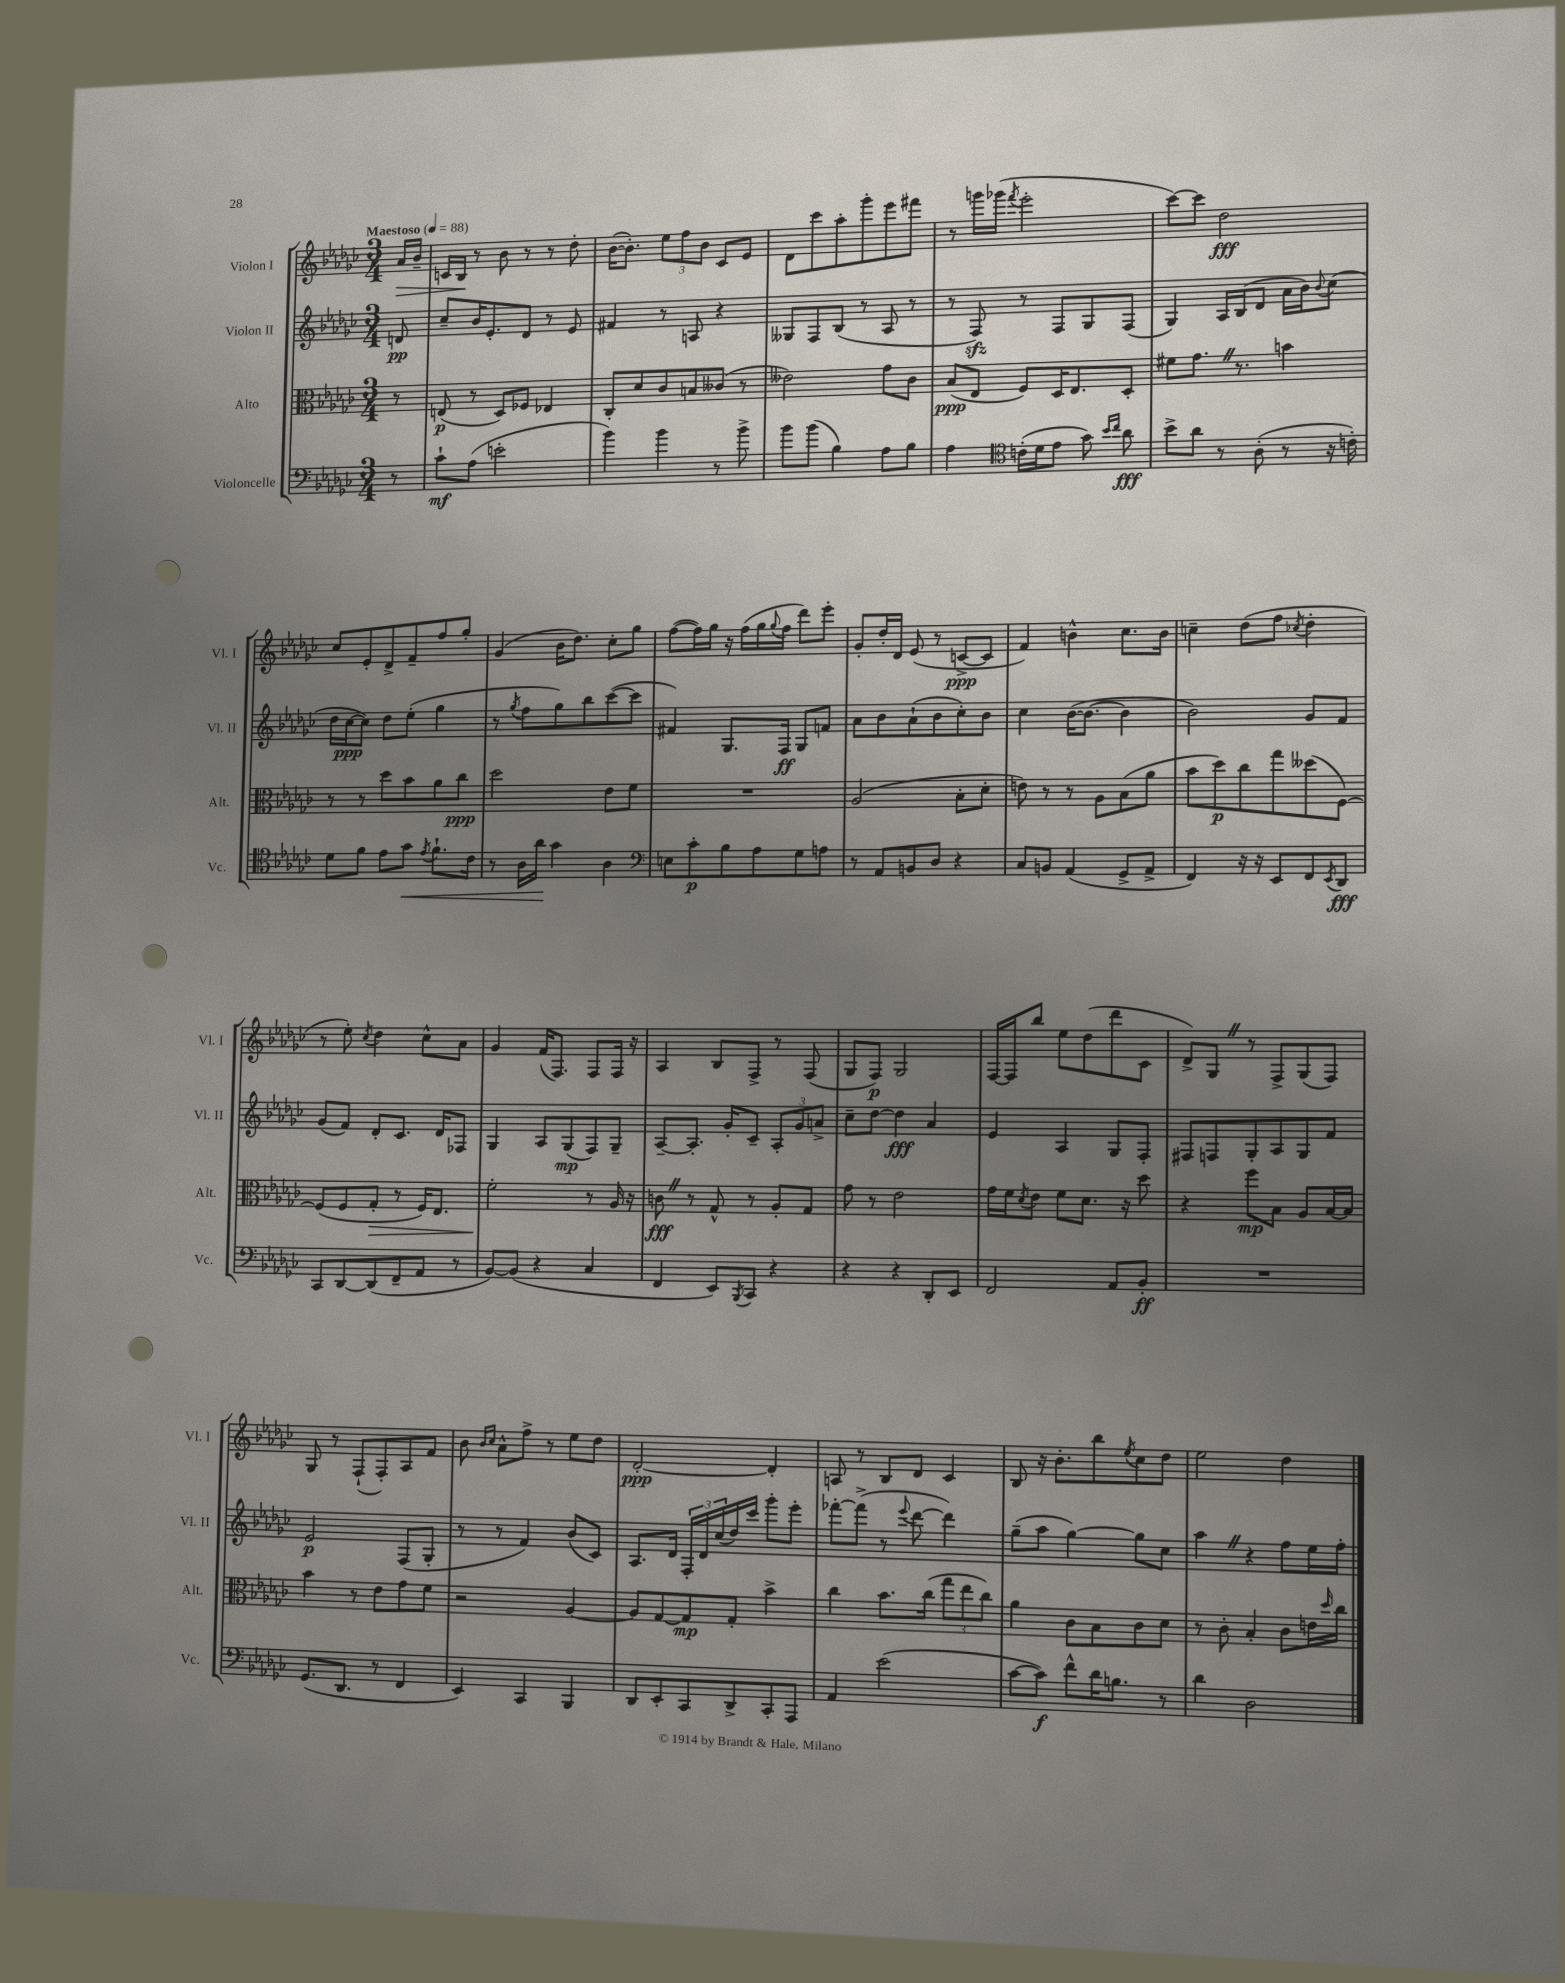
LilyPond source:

<<
\new StaffGroup <<
\new Staff = "s0" \with { instrumentName = "Violon I" shortInstrumentName = "Vl. I" } {
    \clef treble \key ges \major \numericTimeSignature \time 3/4 \partial 8 \tempo "Maestoso" 4 = 88
    aes'16\> bes'16-- |
    c'16 bes16\! r8 bes'8 r8 r8 des''8-. |
    bes'16~( bes'8.-.) \tuplet 3/2 { ees''8 f''8 bes'8 } ces'8 ees'8 |
    des'8 ces'''8 aes''8-. ges'''8-. ees'''8 fis'''8 |
    r8 g'''16 ges'''16( \acciaccatura { f'''8 } ees'''2-. |
    ces'''8~) ces'''8 des''2\fff |
    ces''8 ees'8-. des'8-> f'8-- f''8 ges''8-. |
    ges'4( bes'16 des''8.) ces''8-. ges''8 |
    f''8~( f''16) ges''16 r16 f''16( ges''16 \appoggiatura { ges''8 } f''16 des'''8) ees'''8-. |
    ges'8-. des''16-. des'16 ees'8( r8 c'8~->\ppp c'8 |
    f'4) b'4-^ ces''8. b'16 |
    c''4-- des''8( f''8 \acciaccatura { ces''8 } des''4-. |
    r8 ees''8-.) \acciaccatura { ces''8 } des''4 ces''8-^ aes'8 |
    ges'4 f'16( f8.) f8 f16 r16 |
    aes4 bes8 f8-> r8 f8( |
    ges8 f8\p) ges2 |
    f16~ f16 bes''8 ees''8 des''8( des'''8 ces'8 |
    des'8->) ges8 \once \override BreathingSign.text = \markup { \musicglyph "scripts.caesura.straight" } \breathe r8 f8-> ges8( f8) |
    ges8 r8 f8-!( f8-.) aes8 f'8 |
    bes'8 \grace { bes'16 ces''16 } aes'8-^ f''8-> r8 ees''8 des''8 |
    des'2~-.\ppp des'4-. |
    a8 r8 bes8 des'8 ces'4 |
    bes8 r16 bes'8.-. bes''8 \acciaccatura { ees''8 } ces''8 des''8 |
    ees''2 des''4 \bar "|." |
}
\new Staff = "s1" \with { instrumentName = "Violon II" shortInstrumentName = "Vl. II" } {
    \clef treble \key ges \major \numericTimeSignature \time 3/4 \partial 8
    d'8\pp |
    ces''8-- bes'16 ees'8.-. des'8 r8 ees'8 |
    fis'4 r8 a8 r4 |
    geses8 f8 bes8( r8 aes8 r8 |
    r8 f8\sfz) r8 f8 ges8 f8( |
    ges4) aes16 bes16( des'8 aes'16 bes'16) \appoggiatura { bes'8 } ces''8( |
    des''16 ces''16~\ppp ces''8) des''8 ees''8-.( ges''4 |
    r8 \acciaccatura { ges''8 } f''8 ges''8) bes''8 ces'''8~( ces'''8 |
    fis'4) ges8. f16\ff ges8 f'8 |
    aes'8 bes'8 aes'8-!( bes'8 ces''8-.) bes'8 |
    ces''4 bes'16~( bes'8.~ bes'4 |
    bes'2) ges'8 f'8 |
    ges'8( f'8) des'8-. ces'8. des'16 fes8 |
    ges4 aes8 ges8\mp( f8) ges8-- |
    aes8~-- aes8.-. ges'16-. ces'8-- \tuplet 3/2 { aes8-. ges'8 a'8-> } |
    ces''8-- des''8~ des''4\fff aes'4 |
    ees'4 aes4 ges8 f8-. |
    fis8 f8 ges8-. aes8 ges8 f'8 |
    ees'2\p f8( ges8-. |
    r8 r8 f'4) bes'8( ces'8) |
    aes8. des'16 \tuplet 3/2 { f16-. des'16 ces''16( } des''16) ces'''16 ges'''8-. ees'''8-. |
    fes'''8~-. fes'''8->( r8 \appoggiatura { ees'''8 } des'''8~ des'''4) |
    ges''8--( aes''8 ges''4~) ges''8 ces''8 |
    aes''4 \once \override BreathingSign.text = \markup { \musicglyph "scripts.caesura.straight" } \breathe r4 f''8 ees''16 f''16-. \bar "|." |
}
\new Staff = "s2" \with { instrumentName = "Alto" shortInstrumentName = "Alt." } {
    \clef alto \key ges \major \numericTimeSignature \time 3/4 \partial 8
    r8 |
    e8\p( r8 des8) fes8 ees4 |
    ces8-. des'8 ces'8 b8 ceses'8( r8 |
    eeses'2) ges'8 ces'8 |
    bes8\ppp( ees8 f8) des16 ees8. des8-. |
    fis'8 ges'8. \once \override BreathingSign.text = \markup { \musicglyph "scripts.caesura.straight" } \breathe r8. b'4 |
    r8 r8 des''8 bes'8 aes'8 ces''8\ppp |
    des''2 ees'8 f'8 |
    R2. |
    aes2( bes8-. des'8-. |
    e'8) r8 r8 aes8 bes8( aes'8 |
    bes'8 des''8\p) ces''8 ges''8 deses''8( f8~) |
    f8( f8 ges8-.\> r8 f16) ees8. |
    f'2-.\! r8 aes16 r16 |
    c'8\fff \once \override BreathingSign.text = \markup { \musicglyph "scripts.caesura.straight" } \breathe r8 ges8-^ r8 aes8-. ges8 |
    ges'8 r8 ees'2 |
    ges'16 f'16 \acciaccatura { des'8 } ees'8 f'8 des'8. r16 des''8 |
    r4 f''8\mp bes8 aes8 bes16~ bes16 |
    bes'4 r8 ees'8 ges'8 f'8 |
    r2 aes4~ |
    aes8 ges8~ ges8\mp ges8-. bes'4-> |
    ces''4 bes'8. ces''16( \tuplet 3/2 { ges''8 ees''8 ces''8) } |
    aes'4 ces'8 bes8 ces'8 des'8 |
    r8 ces'8-. bes4-. ces'8 e'16 \grace { des''16 } ces''16 \bar "|." |
}
\new Staff = "s3" \with { instrumentName = "Violoncelle" shortInstrumentName = "Vc." } {
    \clef bass \key ges \major \numericTimeSignature \time 3/4 \partial 8
    r8 |
    ces'8-!\mf aes8( e'2-. |
    bes'4) bes'4 r8 bes'8-> |
    bes'8 bes'8( bes4) aes8 bes8 |
    aes4 \clef tenor c'16-.( des'16 ees'8 ges'8) \grace { bes'16 ces''16 } aes'8\fff |
    bes'8-> aes'8 r8 aes8-.( r8 r16 c'16-.) |
    des'8 f'8 ees'8 ges'8\< \acciaccatura { ees'8 } f'8.-! ces'16 |
    r8 aes16 aes'16\! ges'4 aes4 |
    \clef bass e8 ces'8-.\p bes8 aes8 ges8 a8 |
    r8 aes,8 b,8 des8 r4 |
    ces8 b,8 aes,4( ges,8-> aes,8-> |
    f,4) r16 r16 ees,8 f,8 \acciaccatura { ees,8 } des,8\fff |
    ces,8 des,8~ des,8( f,8-- aes,8 r8 |
    bes,8~) bes,8( r4 ces4 |
    f,4 ees,8) \acciaccatura { bes,,8 } ces,8 r4 |
    r4 r4 des,8-. ees,8 |
    f,2 aes,8 bes,8-.\ff |
    R2. |
    ges,8.( des,8. r8 f,4 |
    ees,4) ces,4 bes,,4 |
    des,8 ees,8-. ces,8 des,8-> ces,8-. aes,,8 |
    aes,4 ees'2( |
    ces'8~ ces'8\f) f'8-^ des'16 b8. r8 |
    des'4 des2 \bar "|." |
}
>>
>>
\layout { \context { \Score \remove "Bar_number_engraver" } }
